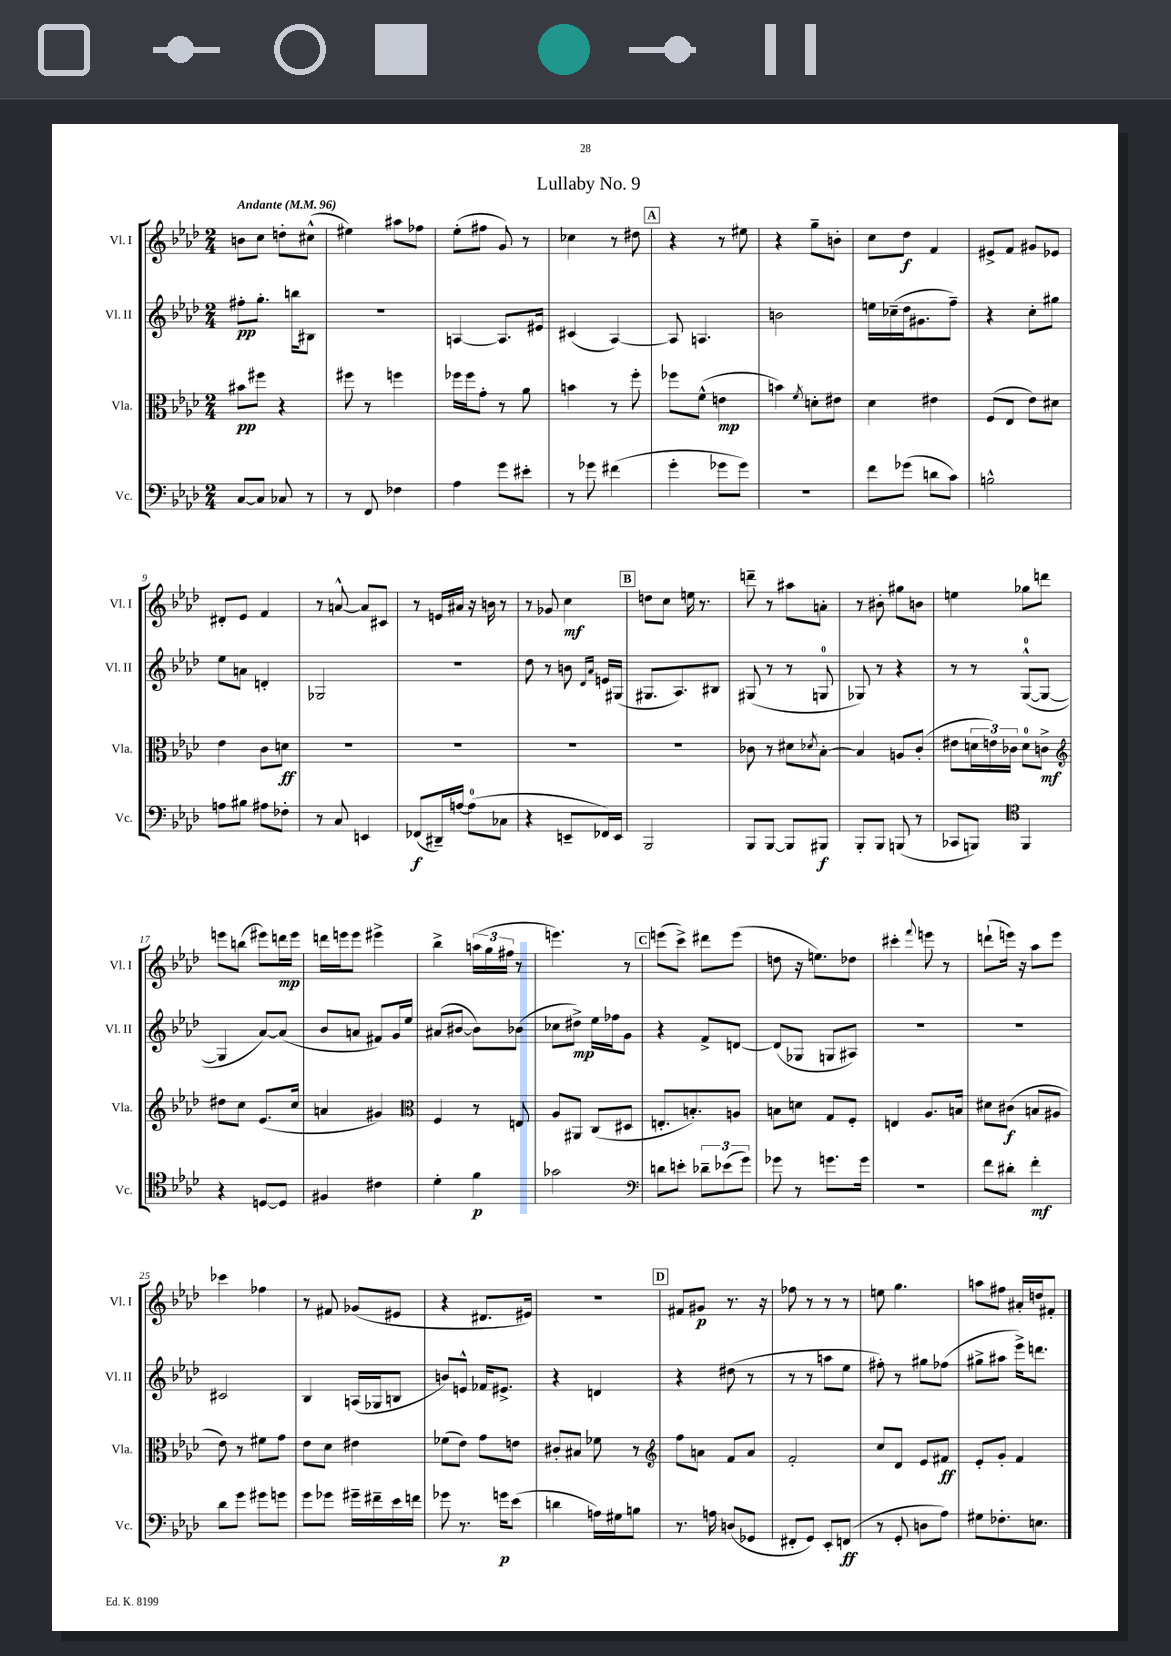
\header { title = "Lullaby No. 9" }
<<
\new StaffGroup <<
\new Staff = "s0" \with { instrumentName = "Vl. I" shortInstrumentName = "Vl. I" } {
    \clef treble \key aes \major \numericTimeSignature \time 2/4 \tempo "Andante" 4 = 96
    b'8 c''8 d''8-. cis''8-^( |
    eis''4) ais''8 fes''8 |
    ees''8-.( fis''8 g'8) r8 |
    ces''4 r8 dis''8 |
    \mark \markup { \box "A" } r4 r8 eis''8 |
    r4 g''8-- b'8-. |
    c''8 des''8\f f'4 |
    eis'8-> f'8 gis'8 ees'8 |
    dis'8-. ees'8 f'4 |
    r8 a'8~-^ a'8 cis'8 |
    r8 e'16 ais'16 r16 b'16 r8 |
    r8 ges'8 c''4\mf |
    \mark \markup { \box "B" } d''8 c''8 e''16 r8. |
    d'''8-- r8 ais''8 a'8-. |
    r8 bis'8-. gis''8 b'8 |
    e''4 ges''8 d'''8 |
    e'''8 b''8( eis'''8) d'''16\mp eis'''16 |
    d'''16 e'''16 e'''8 eis'''4-> |
    bes''4-> \tuplet 3/2 { a''16( g''16 fis''16 } r8 |
    e'''4.) r8 |
    \mark \markup { \box "C" } e'''8( c'''8->) dis'''8 e'''8( |
    d''8 r16 e''8.) des''8 |
    cis'''4-. \appoggiatura { f'''8 } e'''8 r8 |
    d'''8-!( e'''16) r16 aes''8 e'''8 |
    ces'''4 fes''4 |
    r8 fis'8 ges'8( eis'8 |
    r4 dis'8. eis'16) |
    r2 |
    \mark \markup { \box "D" } fis'8 gis'8\p r8. r16 |
    fes''8 r8 r8 r8 |
    e''8 g''4. |
    a''8 fis''8 ais'16-. d''16 fis'8-. \bar "|." |
}
\new Staff = "s1" \with { instrumentName = "Vl. II" shortInstrumentName = "Vl. II" } {
    \clef treble \key aes \major \numericTimeSignature \time 2/4
    fis''8-.\pp g''8.-. b''16 bis8 |
    R2 |
    a4~ a8. eis'16 |
    cis'4( aes4~) |
    \mark \markup { \box "A" } aes8 a4. |
    b'2 |
    e''16 ces''16--( des''16 gis'8. f''8--) |
    r4 c''8-. gis''8 |
    ees''8 a'8 d'4-. |
    ges2 |
    R2 |
    des''8 r8 b'8 \grace { des'16 aes'16 } e'16 gis16( |
    \mark \markup { \box "B" } gis8. aes8.) bis8 |
    gis8( r8 r8 g8-0 |
    ges8) r8 r4 |
    r8 r8 g8-0~-^( g8~ |
    g4 aes'8~) aes'8( |
    bes'8 a'8 fis'8) g'16 ees''16 |
    ais'8( bis'8~ bis'8) bes'8( |
    ces''8 dis''8->\mp) ees''16 fes''16 g'8 |
    \mark \markup { \box "C" } r4 f'8-> d'8~ |
    d'8( ges8 g8 ais8) |
    R2 |
    r2 |
    cis'2 |
    bes4 a16( ges16 b8 |
    b'8) e'8-^ fes'16 eis'8.-> |
    r4 d'4 |
    \mark \markup { \box "D" } r4 dis''8( r8 |
    r8 r8 a''8 ees''8 |
    fis''8-.) r8 gis''8 fes''8( |
    gis''8-> ais''8 ees'''16->) d'''8. \bar "|." |
}
\new Staff = "s2" \with { instrumentName = "Vla." shortInstrumentName = "Vla." } {
    \clef alto \key aes \major \numericTimeSignature \time 2/4
    bis'8\pp fis''8 r4 |
    fis''8 r8 f''4 |
    fes''16 fes''16 g'8-. r8 aes'8 |
    b'4 r8 f''8-. |
    \mark \markup { \box "A" } fes''8 f'8-^( e'4\mp |
    b'4) \acciaccatura { f'8 } d'8-. eis'8 |
    des'4 eis'4 |
    f8( ees8 ees'8) dis'8 |
    ees'4 c'8 d'8\ff |
    R2 |
    R2 |
    R2 |
    \mark \markup { \box "B" } R2 |
    ces'8 r8 dis'8 \acciaccatura { des'8 } bes8~-. |
    bes4 a8 c'8-.( |
    eis'8 \tuplet 3/2 { d'16 e'16) ces'16 } d'8-0 c'8->\mf |
    \clef treble dis''8 c''8 ees'8.( c''16 |
    a'4 gis'4) |
    \clef alto f4 r8 e8 |
    aes8 ais,8 c8( dis8 |
    \mark \markup { \box "C" } e8.-. b8.-.) a8 |
    b8 d'8 g8 f8-. |
    e4 aes8. b16 |
    dis'8 cis'8\f( b8 ais8 |
    ees'8) r8 fis'8 g'8 |
    ees'8 des'8 eis'4 |
    fes'8( ees'8) g'8 e'8 |
    cis'8-. bis8 fes'8 r8 |
    \mark \markup { \box "D" } \clef treble f''8 a'8 f'8 a'8 |
    f'2-. |
    c''8 des'8 ees'8 fis'8\ff |
    ees'8-. g'8-. f'4 \bar "|." |
}
\new Staff = "s3" \with { instrumentName = "Vc." shortInstrumentName = "Vc." } {
    \clef bass \key aes \major \numericTimeSignature \time 2/4
    c8~ c8 ces8 r8 |
    r8 f,8 fes4 |
    aes4 g'8 eis'8-. |
    r8 ges'8 fis'4( |
    \mark \markup { \box "A" } g'4-. ges'8 ges'8) |
    r2 |
    f'8 ges'8( d'8 c'8) |
    b2-^ |
    a8 bis8 ais8 fes8-. |
    r8 c8 e,4 |
    fes,8\f( dis,16--) a16~ a8-0( ces8 |
    r4 e,8-- fes,16) e,16 |
    \mark \markup { \box "B" } bes,,2 |
    bes,,8 bes,,8~ bes,,8 bis,,8\f |
    bes,,8-. bes,,8 b,,8( r8 |
    ces,8 b,,8) \clef tenor f,4 |
    r4 d8~ d8 |
    fis4 cis'4 |
    des'4-. f'4\p |
    ges'2 |
    \mark \markup { \box "C" } \clef bass d'8 e'8-. \tuplet 3/2 { des'8-- ees'8( g'8) } |
    ges'8 r8 g'8. g'16 |
    r2 |
    f'8 dis'8-. f'4-.\mf |
    des'8 g'8 gis'8 g'8 |
    g'8 ges'8 gis'16-- fis'16-- ees'16 f'16 |
    ges'8 r8. g'16\p ees'8( |
    d'4 a16) gis16 b8 |
    \mark \markup { \box "D" } r8. a16 d8( ges,8 |
    fis,8-. g,8) ees,8-. f,8\ff( |
    r8 g,8-. d8 aes8) |
    gis8 fes8.-. e8. \bar "|." |
}
>>
>>
